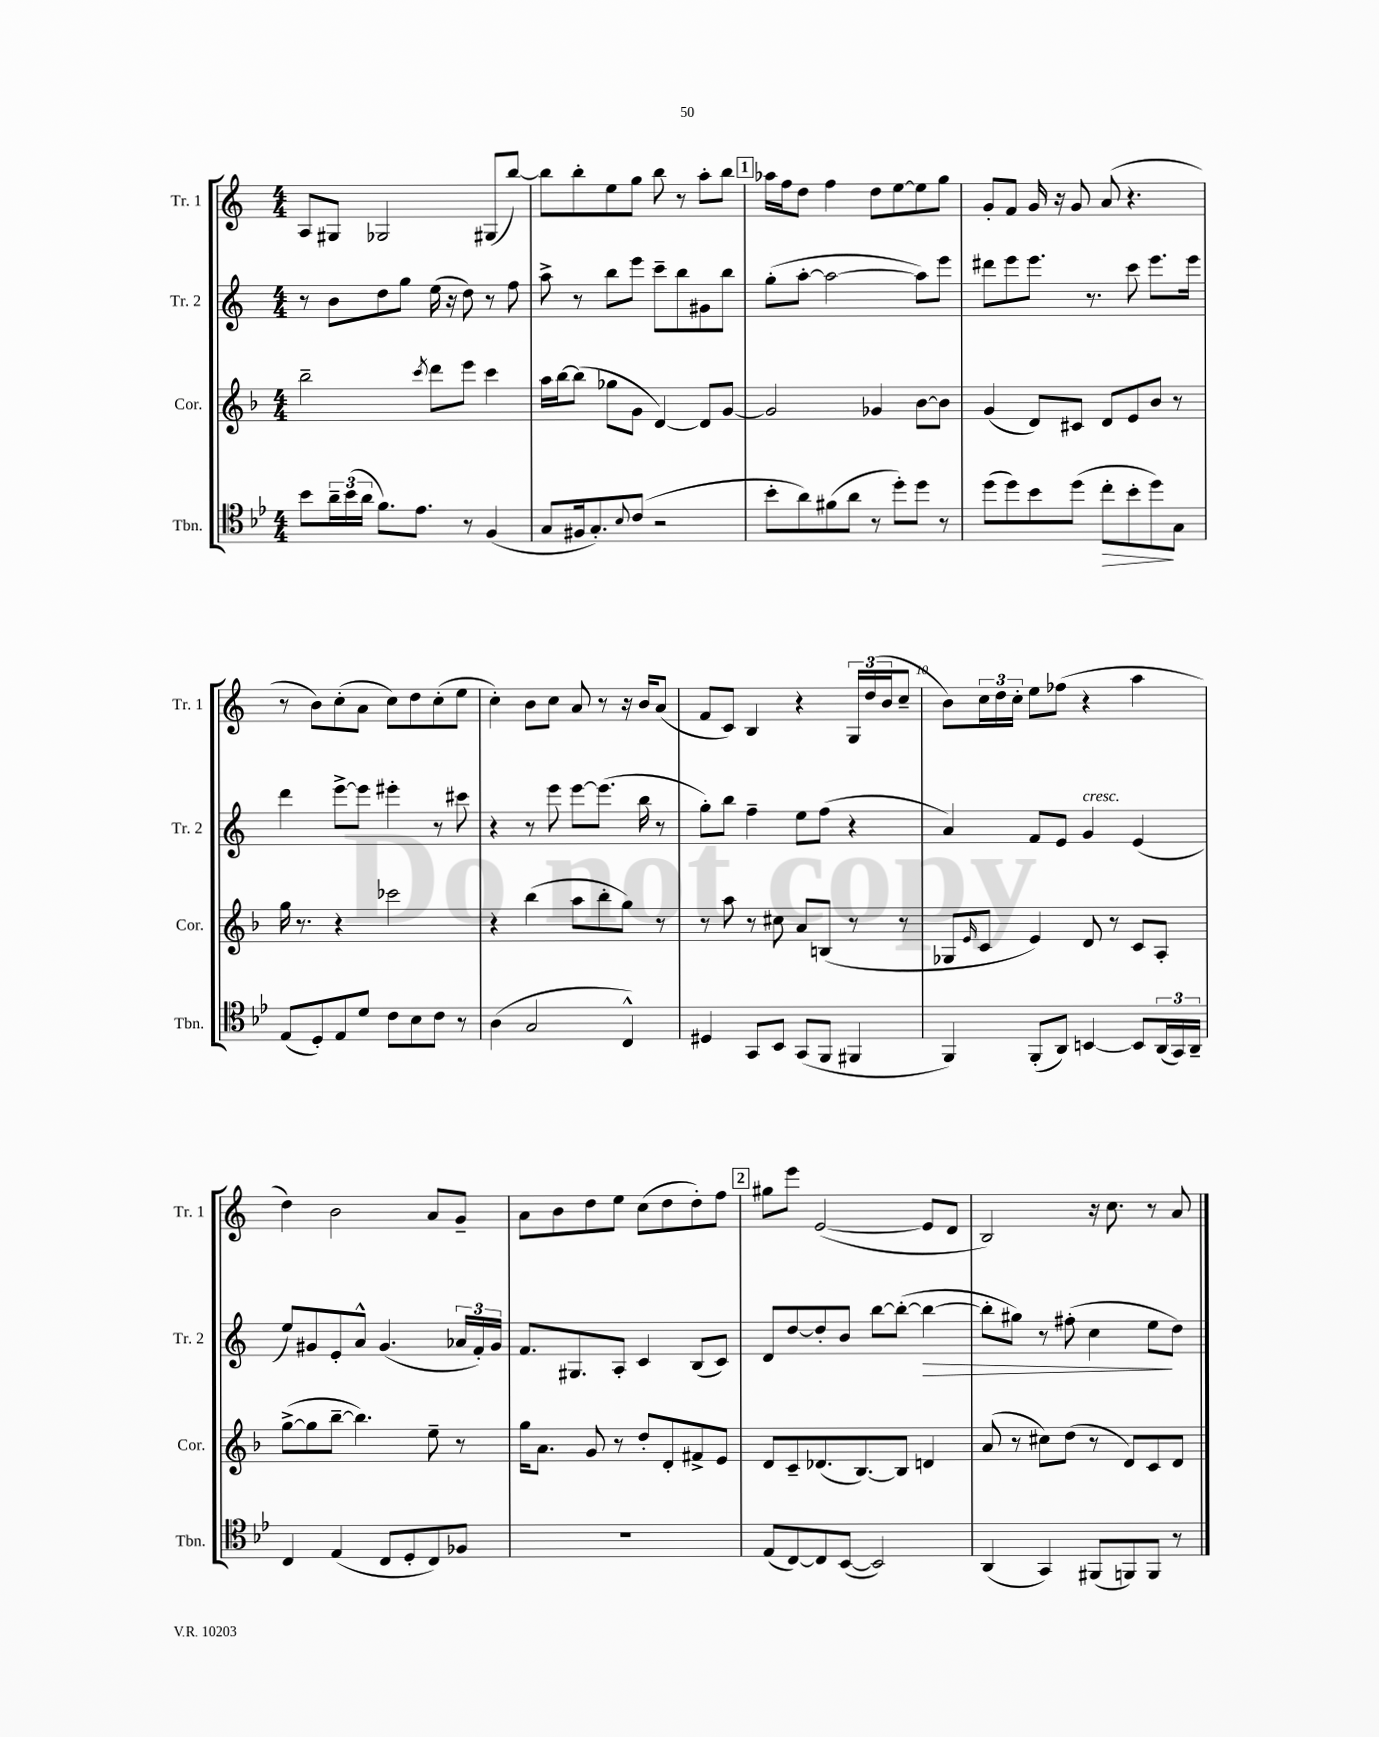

**kern	**kern	**kern	**kern
*staff4	*staff3	*staff2	*staff1
*clefC4	*clefG2	*clefG2	*clefG2
*k[b-e-]	*k[b-]	*k[]	*k[]
*M4/4	*M4/4	*M4/4	*M4/4
8b-\L	2bb-~\	8r	8A/L
24a~\L	.	8b\L	8G#/J
(24b-\	.	.	.
24a\JJ	.	.	.
8.f\L)	.	8dd\	2G-/
.	.	8gg\J	.
8.e-\J	.	.	.
.	8qccc/	.	.
.	8ddd\L	(16ee\	.
.	.	16r	.
8r	8eee\J	8dd\)	.
(4F/	4ccc\	8r	(8G#/L
.	.	8ff\	[8bb/J)
=	=	=	=
8G/L	16aa\LL	8aa^\	8bb\]L
.	[16bb-\J	.	.
16F#/k	(8bb-\]J	8r	8bb'\
8.G'/)	.	.	.
.	8gg-\L	8bb\L	8ee\
8qqB-/	.	.	.
(8c/J	8g\J	8eee\J	8gg\J
2r	[4d/)	8ccc~\L	8bb\
.	.	8bb\	8r
.	8d/]L	8g#\	8aa'\L
.	[8g/J	8bb\J	8bb\J
=	=	=	=
8b-'\L	2g/]	(8gg'\L	16aa-\LL
.	.	.	16ff\J
8a\)	.	[8aa'\J	8dd\J
(8f#\	.	2aa\_	4ff\
8a\J	.	.	.
8r	4g-/	.	8dd\L
8dd'\L)	.	.	[8ee\
8dd\J	[8b-\L	8aa\]L)	8ee\]
8r	8b-\]J	8eee\J	8gg\J
=	=	=	=
(8dd\L	(4g/	8ddd#\L	8g'/L
8dd\)	.	8eee\	8f/J
8b-\	8d/L)	8.eee\J	16g/
.	.	.	16r
(8dd\J	8c#/J	.	8g/
.	.	8.r	.
8cc'\L	8d/L	.	(8a/
8b-'\	8e/	8ccc\	4.r
8dd\)	8b-/J	8.eee\L	.
8G\J	8r	.	.
.	.	16eee\Jk	.
=	=	=	=
(8E-/L	16gg\	4ddd\	8r
.	8.r	.	.
8D'/)	.	.	8b\L)
8E-/	4r	[8eee^\L	(8cc'\
8d/J	.	8eee\]J	8a\J
8c\L	2ccc-\	4eee#'\	8cc\L)
8B-\	.	.	8dd\
8c\J	.	8r	(8cc'\
8r	.	8ccc#\	8ee\J
=	=	=	=
(4A\	4r	4r	4cc'\)
2G/	(4bb-\	8r	8b\L
.	.	8eee\	8cc\J
.	8aa\L	[8eee\L	8a/
.	8bb-'\	(8.eee\]J	8r
4C^^/)	8gg\J)	.	16r
.	.	16bb\	16b/LK
.	8r	8r	(8a/J
=	=	=	=
4D#/	8r	8gg'\L)	8f/L
.	8aa\	8bb\J	8c/J)
8GG/L	8r	4ff~\	4B/
8BB-/J	8cc#\	.	.
(8GG/L	8a/L	8ee\L	4r
8FF/J	(8B/J	(8ff\J	.
4FF#/	8r	4r	24G/LL
.	.	.	(24dd/
.	.	.	24b/J
.	8r	.	8cc~/J
=	=	=	=
4FF/)	8G-/L	4a/)	8b\L)
.	16qqe/	.	.
.	8c/J	.	24cc\L
.	.	.	24dd\
.	.	.	24cc'\JJ
(8FF'/L	4e/)	8f/L	8ee\L
8AA/J)	.	8e/J	(8ff-\J
[4BB/	8d/	4g/	4r
.	8r	.	.
8BB/]L	8c/L	(4e/	4aa\
(24AA/L	8A'/J	.	.
24GG/)	.	.	.
24AA~/JJ	.	.	.
=	=	=	=
4C/	([8gg^\L	8ee/L)	4dd\)
.	8gg\]	8g#/	.
(4E-/	[8bb-~\J	8e'/	2b\
.	4.bb-\])	8a^^/J	.
8C/L	.	(4.g#/	.
8D'/	.	.	.
8C/)	8ee~\	.	8a/L
8F-/J	8r	24a-/LL	8g~/J
.	.	24f'/)	.
.	.	24g#/JJ	.
=	=	=	=
1r	16gg\LK	8.f/L	8a\L
.	8.a\J	.	.
.	.	.	8b\
.	.	8.G#/	.
.	8g/	.	8dd\
.	8r	8A'/J	8ee\J
.	8dd'/L	4c/	(8cc\L
.	8d'/	.	8dd\
.	8f#^/	(8B/L	8dd'\)
.	8e/J	8c/J)	8ff\J
=	=	=	=
(8E-/L	8d/L	8d/L	8gg#\L
[8C/)	8c~/	[8dd/	8eee\J
8C/]	(8.d-/	8dd'/]	([2e/
([8BB-/J	.	8b/J	.
.	[8.B-/)	.	.
2BB-/])	.	[8bb\L	.
.	8B-/]J	(8bb'\_J	.
.	4d/	4bb\_	8e/]L
.	.	.	8d/J
=	=	=	=
(4AA/	(8a/	8bb'\]L	2B/)
.	8r	8gg#\J)	.
4GG/)	8cc#\L)	8r	.
.	(8dd\J	(8ff#'\	.
(8FF#/L	8r	4cc\	16r
.	.	.	8.cc\
8FF/)	8d/L)	.	.
8FF/J	8c/	8ee\L	8r
8r	8d/J	8dd\J)	8a/
==	==	==	==
*-	*-	*-	*-
